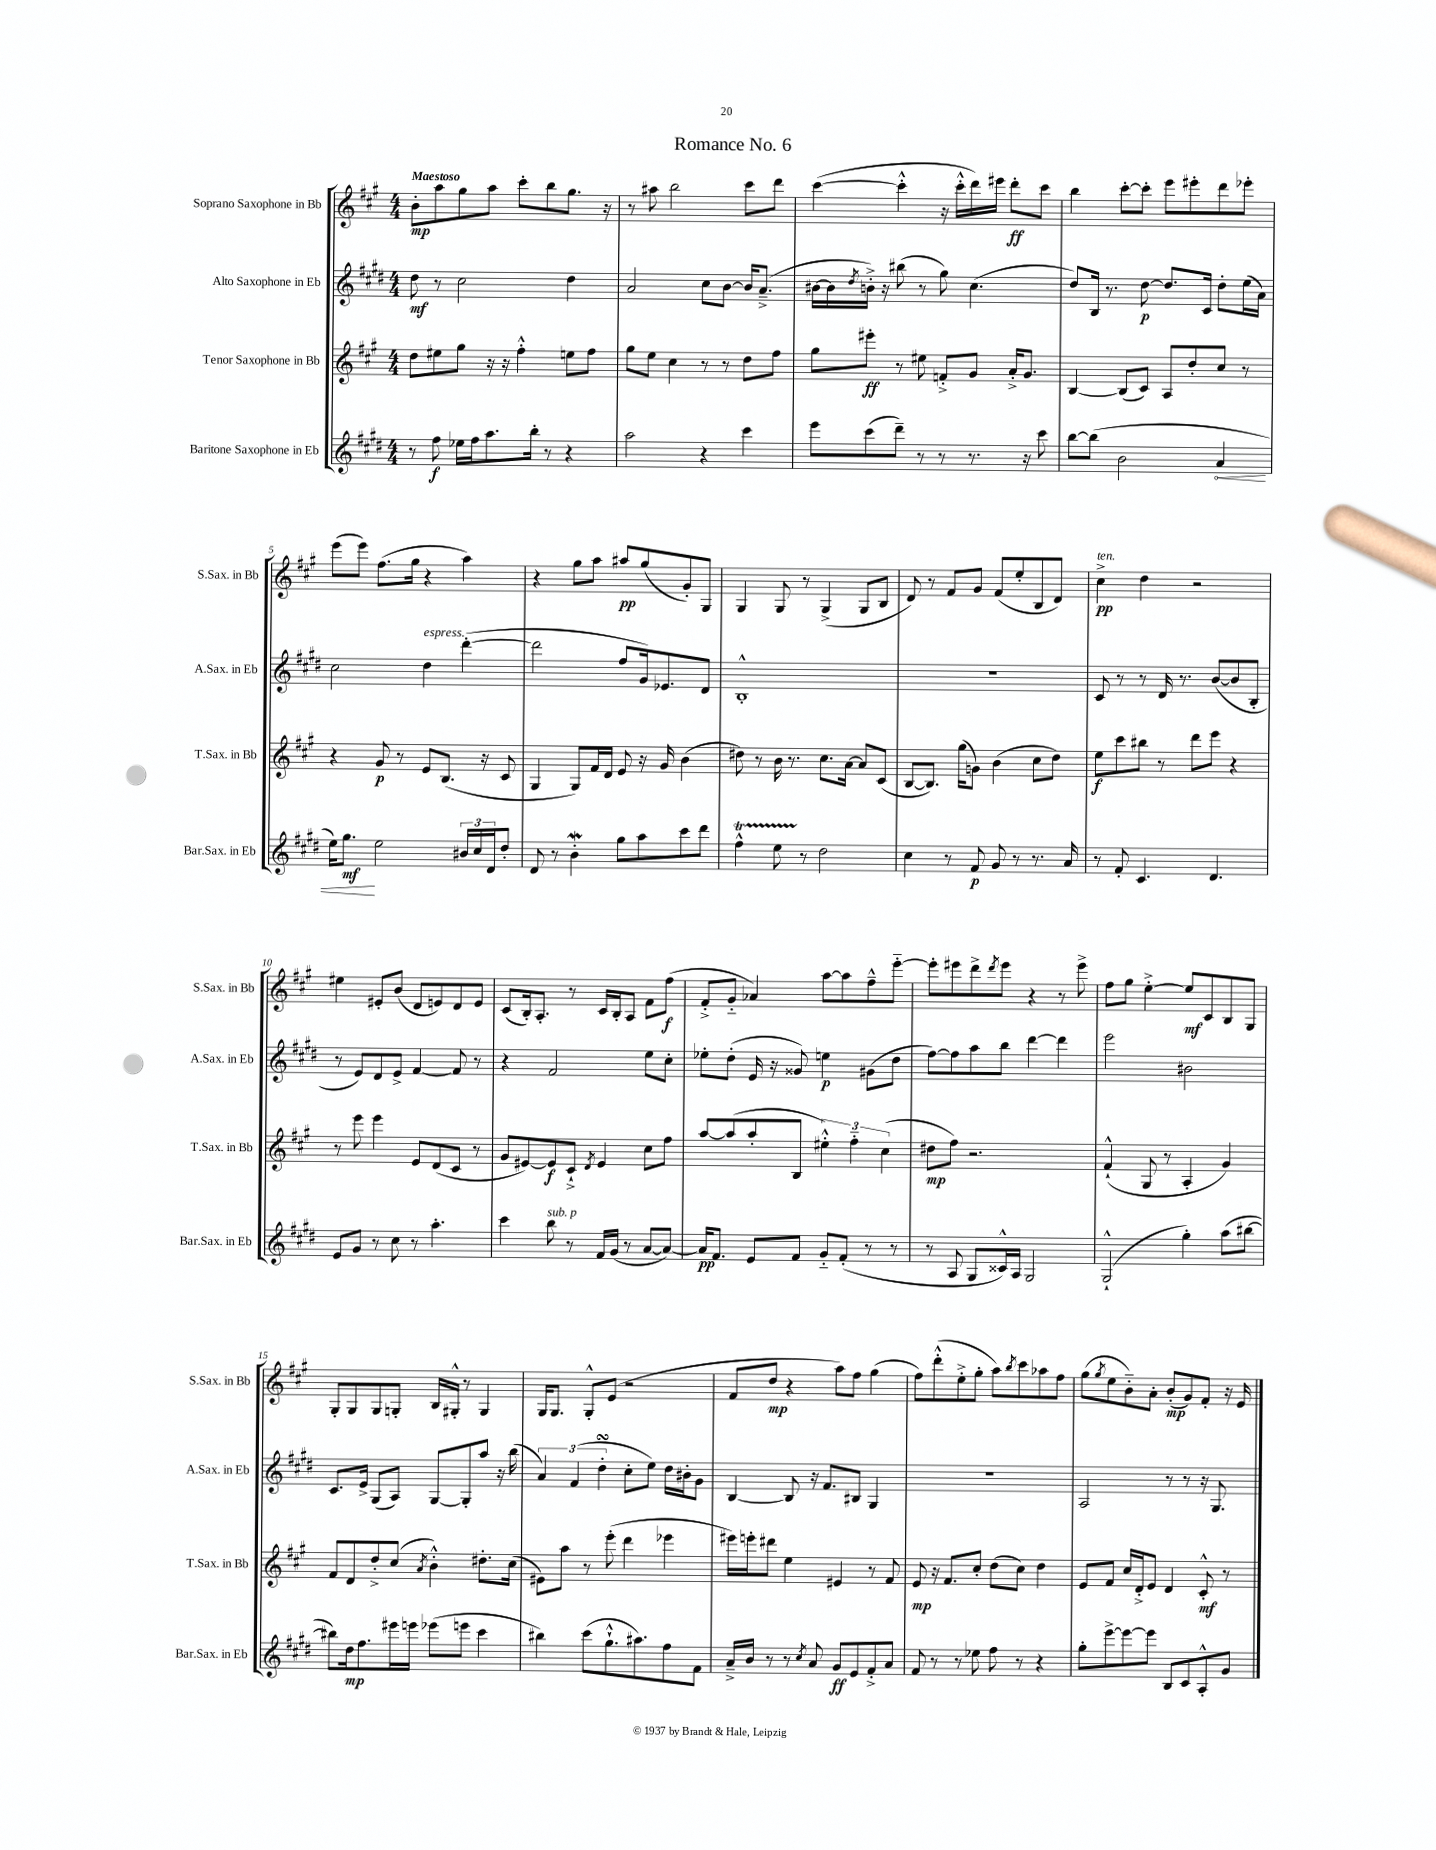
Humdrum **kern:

**kern	**dynam	**kern	**dynam	**kern	**dynam	**kern	**dynam
*part4	*part4	*part3	*part3	*part2	*part2	*part1	*part1
*staff4	*staff4	*staff3	*staff3	*staff2	*staff2	*staff1	*staff1
*I"Baritone Saxophone in Eb	*	*I"Tenor Saxophone in Bb	*	*I"Alto Saxophone in Eb	*	*I"Soprano Saxophone in Bb	*
*I'Bar.Sax. in Eb	*	*I'T.Sax. in Bb	*	*I'A.Sax. in Eb	*	*I'S.Sax. in Bb	*
*clefG2	*	*clefG2	*	*clefG2	*	*clefG2	*
*k[f#c#g#d#]	*	*k[f#c#g#]	*	*k[f#c#g#d#]	*	*k[f#c#g#]	*
*M4/4	*	*M4/4	*	*M4/4	*	*M4/4	*
=1	=1	=1	=1	=1	=1	=1	=1
!	!	!	!	!	!	!LO:TX:a:B:t=Maestoso	!
8r	.	8dd\L	.	8dd#\	mf	8b'\L	mp
8ff#\	f	8ee#X\	.	8r	.	8aa\	.
16ee-X\LL	.	8gg#\J	.	2cc#\	.	8gg#\	.
16ff#\J	.	.	.	.	.	.	.
8.aa\	.	16r	.	.	.	8aa\J	.
.	.	16r	.	.	.	.	.
.	.	4ff#'^^\	.	.	.	8ccc#'\L	.
16bb'\Jk	.	.	.	.	.	.	.
8r	.	.	.	.	.	8bb\	.
4r	.	8een\L	.	4dd#\	.	8.gg#\J	.
.	.	8ff#\J	.	.	.	.	.
.	.	.	.	.	.	16r	.
=2	=2	=2	=2	=2	=2	=2	=2
2aa\	.	8gg#\L	.	2a/	.	8r	.
.	.	8ee\J	.	.	.	8aa#X\	.
.	.	4cc#\	.	.	.	2bb\	.
4r	.	8r	.	8cc#\L	.	.	.
.	.	8r	.	[8b\J	.	.	.
4ccc#\	.	8dd\L	.	16b/KL]	.	8ccc#\L	.
.	.	.	.	(8.a~^/J	.	.	.
.	.	8ff#\J	.	.	.	8ddd\J	.
=3	=3	=3	=3	=3	=3	=3	=3
8eee\L	.	8gg#\L	.	[16b#X\LL	.	([4ccc#\	.
.	.	.	.	16b#\]	.	.	.
.	.	.	.	8qdd#/	.	.	.
(8ccc#\	.	8eee#X'\J	ff	16bn'^\JJ)	.	.	.
.	.	.	.	16r	.	.	.
8ddd#~\J)	.	8r	.	(8bb#X\	.	4ccc#'^^\]	.
8r	.	8ee#X\	.	8r	.	.	.
8r	.	8fn'^/L	.	8gg#\)	.	16r	.
.	.	.	.	.	.	16ccc#'^^\LL	.
8.r	.	8g#/J	.	(4.cc#\	.	16ddd\)	.
.	.	.	.	.	.	16eee#X\JJ	.
.	.	16a'^/KL	.	.	.	8ddd'\L	ff
16r	.	8.g#/J	.	.	.	.	.
8ccc#\	.	.	.	.	.	8ccc#\J	.
=4	=4	=4	=4	=4	=4	=4	=4
[8bb\L	.	[4B/	.	8dd#/L)	.	4bb\	.
(8bb\J]	.	.	.	16B/Jk	.	.	.
.	.	.	.	8.r	.	.	.
2b\	.	(8B/L]	.	.	.	[8ccc#'\L	.
.	.	8c#/J)	.	[8dd#\	p	8ccc#'\J]	.
.	.	8A/L	.	8.dd#/L]	.	8eee\L	.
.	.	8dd'/	.	.	.	8eee#X'\	.
.	.	.	.	16c#/Jk	.	.	.
!	!LO:HP:b	!	!	!	!	!	!
4a/	<	8cc#/J	.	8dd#'\L	.	8ddd\	.
.	.	8r	.	(16ee\L	.	8eee-X'\J	.
.	.	.	.	16a\JJ)	.	.	.
!!LO:LB:g=z
=5	=5	=5	=5	=5	=5	=5	=5
16ee\KL)	.	4r	.	2cc#\	.	(8eee\L	.
8.gg#\J	mf	.	.	.	.	.	.
.	.	.	.	.	.	8eee\J)	.
2ee\	[	8g#/	p	.	.	(8.ff#\L	.
.	.	8r	.	.	.	.	.
.	.	.	.	.	.	16gg#\Jk	.
!	!	!	!	!LO:TX:a:i:t=espress.	!	!	!
.	.	8e/L	.	4dd#\	.	4r	.
.	.	(8.B/J	.	.	.	.	.
24b#X/LL	.	.	.	([4ddd#'\	.	4aa\)	.
24cc#/	.	.	.	.	.	.	.
.	.	16r	.	.	.	.	.
24d#/J	.	.	.	.	.	.	.
8dd#'/J	.	8c#/	.	.	.	.	.
=6	=6	=6	=6	=6	=6	=6	=6
8d#/	.	4G#/	.	2ddd#\]	.	4r	.
8r	.	.	.	.	.	.	.
4bW'\	.	8G#/L)	.	.	.	8gg#\L	.
.	.	16f#/L	.	.	.	8aa\J	.
.	.	16d/JJ	.	.	.	.	.
8gg#\L	.	8e/	.	8ff#/L	.	8aa#X/L	pp
8aa\	.	16r	.	16g#/k)	.	(8gg#/	.
.	.	16g#/	.	8.e-X/	.	.	.
8ccc#\	.	(4b\	.	.	.	8g#'/)	.
8ddd#\J	.	.	.	8d#/J	.	8G#/J	.
=7	=7	=7	=7	=7	=7	=7	=7
4ff#T^^\	.	8dd#X\)	.	1B'^^	.	4G#/	.
.	.	8r	.	.	.	.	.
8eeTTT\	.	16b\	.	.	.	8G#/	.
.	.	8.r	.	.	.	.	.
8r	.	.	.	.	.	8r	.
2dd#\	.	8.cc#\L	.	.	.	(4G#^/	.
.	.	[16a\Jk	.	.	.	.	.
.	.	8a/L]	.	.	.	8G#/L	.
.	.	(8c#/J	.	.	.	8B/J	.
=8	=8	=8	=8	=8	=8	=8	=8
4cc#\	.	[8B/L	.	1r	.	8d/)	.
.	.	8.B/J])	.	.	.	8r	.
8r	.	.	.	.	.	8f#/L	.
.	.	(16gg#\KL	.	.	.	.	.
8f#/	p	8gn\J)	.	.	.	8g#/J	.
8g#/	.	(4b\	.	.	.	(8f#/L	.
8r	.	.	.	.	.	8ee'/	.
8.r	.	8cc#\L	.	.	.	8B/	.
.	.	8dd\J)	.	.	.	8d/J)	.
16a/	.	.	.	.	.	.	.
=9	=9	=9	=9	=9	=9	=9	=9
!	!	!	!	!	!	!LO:TX:a:i:t=ten.	!
8r	.	8ee\L	f	8c#/	.	4cc#^\	pp
8f#'/	.	8ccc#\	.	8r	.	.	.
4.c#/	.	8bb#X\J	.	8r	.	4dd\	.
.	.	8r	.	16d#/	.	.	.
.	.	.	.	8.r	.	.	.
.	.	8ddd\L	.	.	.	2r	.
4.d#/	.	8eee\J	.	([8b/L	.	.	.
.	.	4r	.	8b/]	.	.	.
.	.	.	.	8B'/J	.	.	.
!!LO:LB:g=z
=10	=10	=10	=10	=10	=10	=10	=10
8e/L	.	8r	.	8r	.	4ee#X\	.
8g#/J	.	8eee\	.	8e/L)	.	.	.
8r	.	4eee\	.	8d#/	.	8e#X'/L	.
8cc#\	.	.	.	8e^/J	.	(8b/J	.
8r	.	8e/L	.	[4f#/	.	8d/L	.
4.aa'\	.	(8d/	.	.	.	8en/)	.
.	.	8c#/J	.	8f#/]	.	8d/	.
.	.	8r	.	8r	.	8e/J	.
=11	=11	=11	=11	=11	=11	=11	=11
4ccc#\	.	8g#/L	.	4r	.	(8c#/L	.
.	.	[8e#X/)	.	.	.	16B'/k)	.
.	.	.	.	.	.	8.A'/J	.
!LO:TX:a:i:t=sub. p	!	!	!	!	!	!	!
8bb\	.	8e#/]	f	2f#/	.	.	.
8r	.	8c#`^/J	.	.	.	8r	.
.	.	8qd/	.	.	.	.	.
16f#/LL	.	4e#/	.	.	.	16c#/LL	.
(16g#/JJ	.	.	.	.	.	16B'/J	.
8r	.	.	.	.	.	8A/J	.
[8a/L	.	8cc#\L	.	8ee\L	.	8f#\L	.
8a/J_)	.	8ff#\J	.	8cc#'\J	.	(8ff#\J	f
=12	=12	=12	=12	=12	=12	=12	=12
16a/KL]	pp	[8aa/L	.	8ee-X'\L	.	8f#'^/L	.
8.f#/J	.	.	.	.	.	.	.
.	.	(8aa/]	.	(8dd#'\J	.	8g#/J	.
8e/L	.	8aa'/	.	16e/	.	4a-X/)	.
.	.	.	.	16r	.	.	.
8f#/J	.	8B/J	.	8g##X/)	.	.	.
8g#/L	.	6ee#X'^^\)	.	4een\	p	[8aa\L	.
(8f#'/J	.	.	.	.	.	8aa\]	.
.	.	6ff#\	.	.	.	.	.
8r	.	.	.	(8g#X\L	.	8ff#~^^\	.
.	.	(6cc#\	.	.	.	.	.
8r	.	.	.	8dd#\J	.	[8eee\J	.
=13	=13	=13	=13	=13	=13	=13	=13
8r	.	8dd#X\L	mp	[8ff#\L)	.	8eee'\L]	.
8A/	.	8ff#\J)	.	8ff#\]	.	8eee#X\	.
8G#/L	.	2.r	.	8aa\	.	8ddd^\	.
.	.	.	.	.	.	8qddd/	.
16c##X^^/L)	.	.	.	8bb\J	.	8eee#\J	.
16A/JJ	.	.	.	.	.	.	.
2G#/	.	.	.	[4ddd#\	.	4r	.
.	.	.	.	4ddd#\]	.	8r	.
.	.	.	.	.	.	8eee#^\	.
=14	=14	=14	=14	=14	=14	=14	=14
(2G#`^^/	.	(4f#`^^/	.	2eee\	.	8ff#\L	.
.	.	.	.	.	.	8gg#\J	.
.	.	8G#/	.	.	.	[4ee'^\	.
.	.	8r	.	.	.	.	.
4gg#'\)	.	4A'/	.	2b#X\	.	8ee/L]	mf
.	.	.	.	.	.	8c#/	.
(8aa\L	.	4g#/)	.	.	.	8B/	.
[8bb#X\J	.	.	.	.	.	8G#/J	.
!!LO:LB:g=z
=15	=15	=15	=15	=15	=15	=15	=15
8bb#X\L])	.	8f#/L	.	8.c#/L	.	8G#'/L	.
16dd#\k	mp	8d/	.	.	.	8G#/	.
8.ff#\	.	.	.	16e^/Jk	.	.	.
.	.	8dd'^/	.	(8G#/L	.	8G#/	.
16eee#X\L	.	(8cc#/J	.	8A/J)	.	8Gn'/J	.
16eeen\JJ	.	.	.	.	.	.	.
.	.	8qa/	.	.	.	.	.
(8eee-X\L	.	4b'^^\)	.	[8G#/L	.	16B/LL	.
.	.	.	.	.	.	16G#X'^^/JJ	.
8eeen\J	.	.	.	8G#'/]	.	8r	.
4ccc#\	.	8.dd#X'\L	.	8aa/J	.	4G#/	.
.	.	.	.	16r	.	.	.
.	.	(16cc#\Jk	.	(16bb\	.	.	.
=16	=16	=16	=16	=16	=16	=16	=16
4bb#X\)	.	8e#X\L)	.	6a/)	.	16G#/KL	.
.	.	.	.	.	.	8.G#/J	.
.	.	8aa\J	.	.	.	.	.
.	.	.	.	(6f#/	.	.	.
(8ccc#\L	.	8r	.	.	.	8G#'^^/L	.
.	.	.	.	6dd#sSsS'\	.	.	.
8.gg#`^^\	.	(8eee'\	.	.	.	(8e/J	.
.	.	4ddd\	.	8cc#'\L	.	2r	.
8.aa#X\)	.	.	.	.	.	.	.
.	.	.	.	8ee\J)	.	.	.
8ff#\	.	4eee-X\	.	16dd#\LL	.	.	.
.	.	.	.	16b#X'\J	.	.	.
8f#\J	.	.	.	8g#\J	.	.	.
=17	=17	=17	=17	=17	=17	=17	=17
16a~^/LL	.	16eee#X\LL)	.	[4B/	.	8f#/L	.
16b/JJ	.	16eeen'\J	.	.	.	.	.
8r	.	8ddd#X\J	.	.	.	8dd/J	mp
8r	.	4ee\	.	8B/]	.	4r	.
8qcc#/	.	.	.	.	.	.	.
8a/	.	.	.	16r	.	.	.
.	.	.	.	8.f#/L	.	.	.
8g#/L	ff	4e#X/	.	.	.	8aa\L)	.
8e/	.	.	.	8B#X/J	.	8ff#\J	.
8f#'^/	.	8r	.	4G#/	.	(4gg#\	.
8a/J	.	8f#/	.	.	.	.	.
=18	=18	=18	=18	=18	=18	=18	=18
8f#/	.	8e/	mp	1r	.	8ff#\L)	.
8r	.	16r	.	.	.	(8ddd'^^\	.
.	.	8.f#/L	.	.	.	.	.
8r	.	.	.	.	.	8ee'^\	.
8ee-X\	.	8cc#'/J	.	.	.	8gg#'\J	.
8ff#\	.	(8dd\L	.	.	.	8aa\L)	.
.	.	.	.	.	.	8qbb/	.
8r	.	8cc#\J)	.	.	.	8ccc#\	.
4r	.	4dd\	.	.	.	8aa-X\	.
.	.	.	.	.	.	8ff#\J	.
=19	=19	=19	=19	=19	=19	=19	=19
8gg#'\L	.	8e/L	.	2A/	.	(8gg#\L	.
.	.	.	.	.	.	8qgg#/	.
[8eee^\	.	8f#/J	.	.	.	8ee\	.
8eee\_	.	16cc#/LL	.	.	.	8b\)	.
.	.	16d'^/J	.	.	.	.	.
8eee\J]	.	8e/J	.	.	.	8a'\J	.
8B/L	.	4d/	.	8r	.	(8b'/L	mp
8c#/	.	.	.	8r	.	8g#/)	.
8A'^^/	.	8c#'^^/	mf	16r	.	8f#'/J	.
.	.	.	.	8.G#/	.	.	.
8g#/J	.	8r	.	.	.	16r	.
.	.	.	.	.	.	16e/	.
==	==	==	==	==	==	==	==
*-	*-	*-	*-	*-	*-	*-	*-
